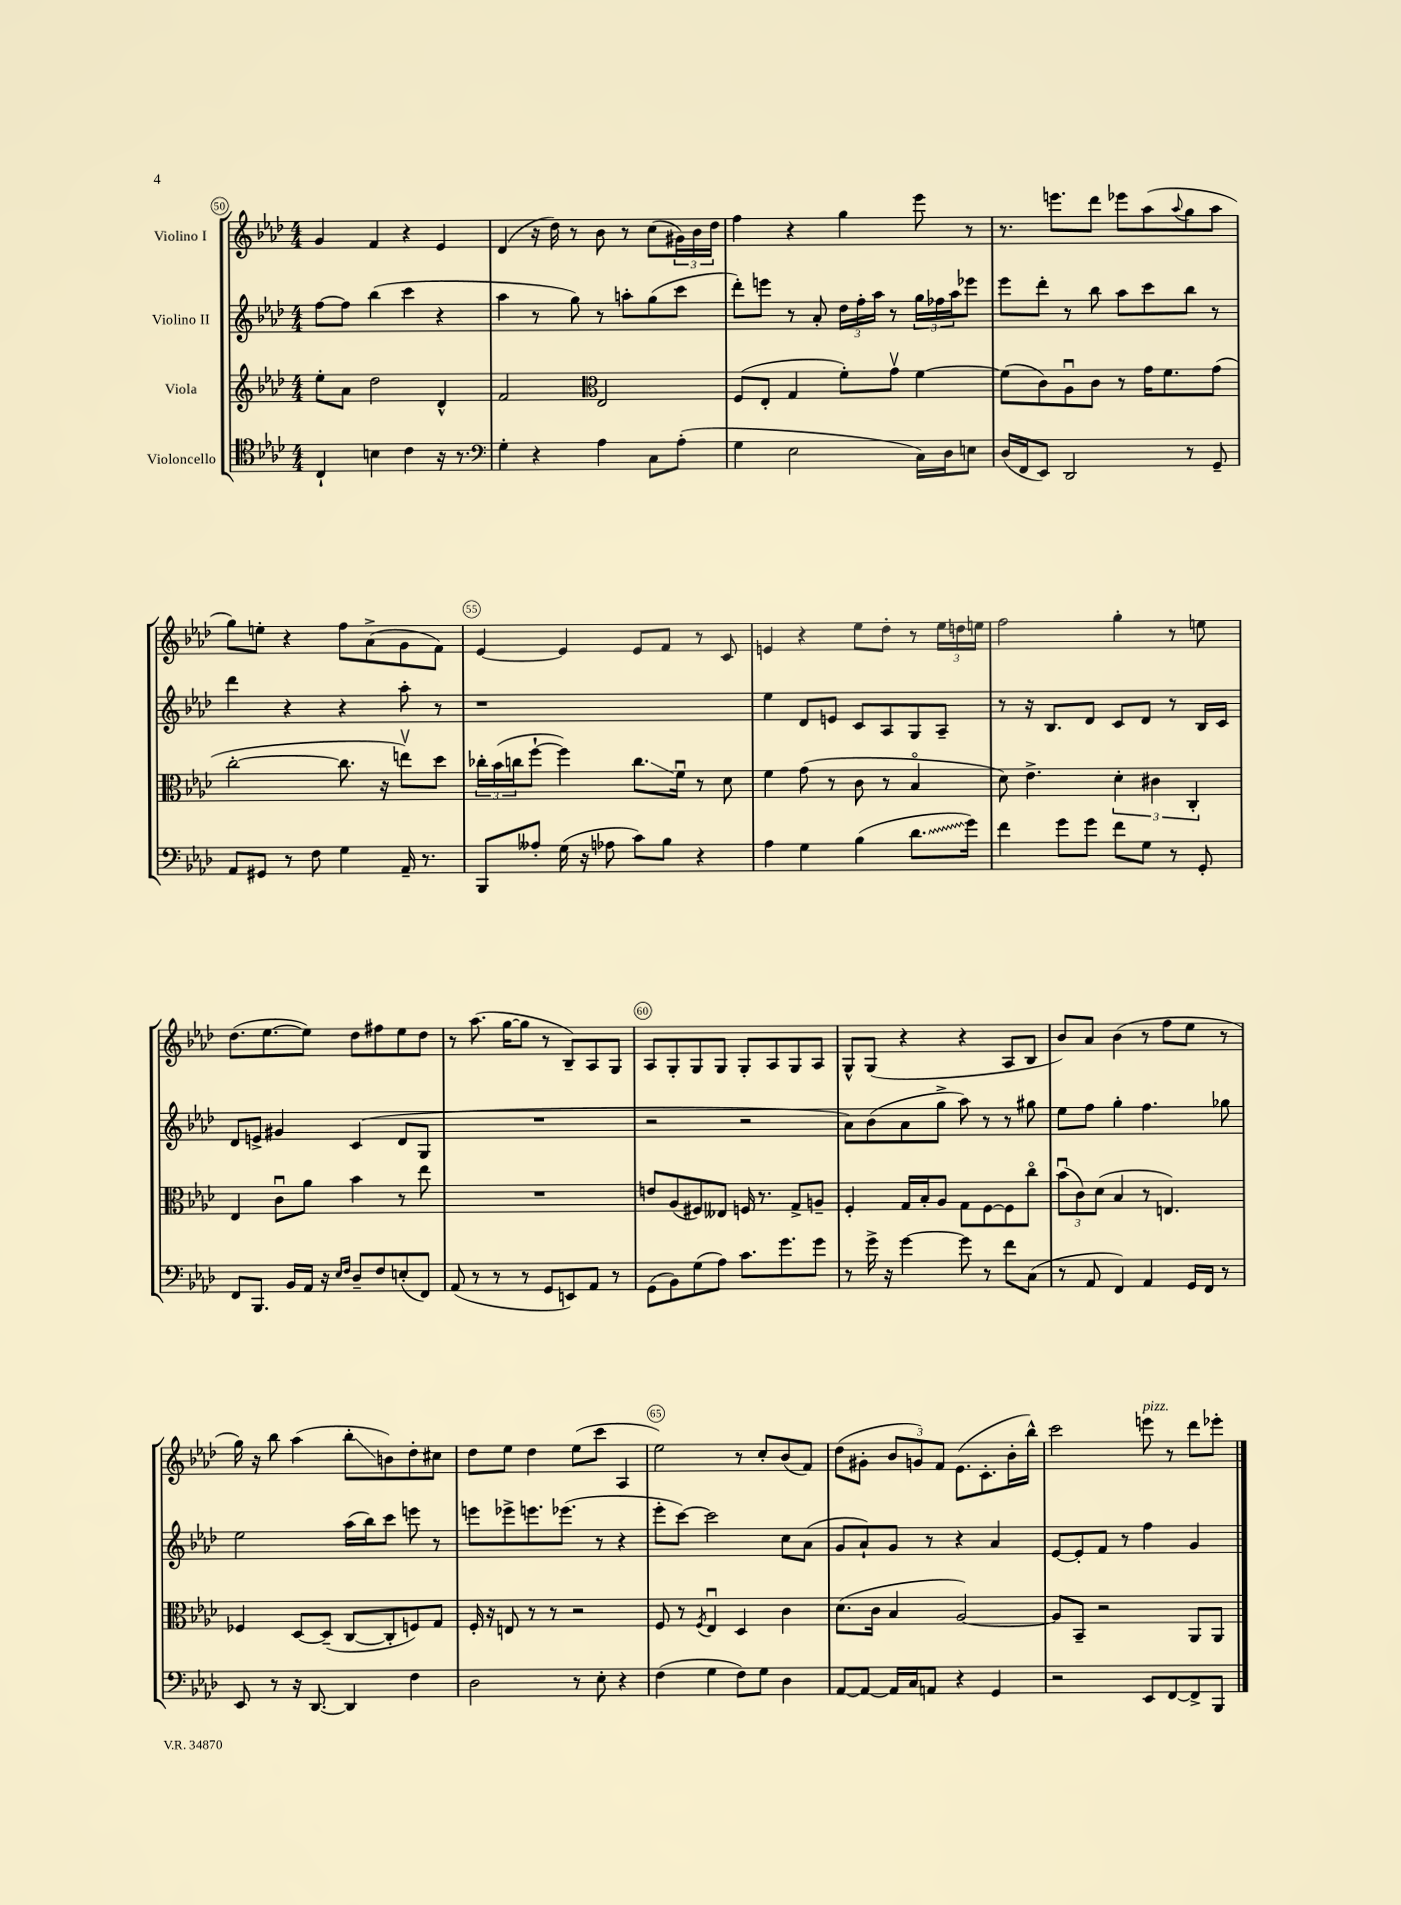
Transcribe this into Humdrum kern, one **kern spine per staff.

**kern	**kern	**kern	**kern
*staff4	*staff3	*staff2	*staff1
*clefC4	*clefG2	*clefG2	*clefG2
*k[b-e-a-d-]	*k[b-e-a-d-]	*k[b-e-a-d-]	*k[b-e-a-d-]
*M4/4	*M4/4	*M4/4	*M4/4
4C`	8ee-'	[8ff	4g
.	8a-	8ff]	.
4B	2dd-	(4bb-	4f
4c	.	4ccc	4r
16r	4d-^^	4r	4e-
8.r	.	.	.
=	=	=	=
*clefF4	*	*	*
4G'	2f	4aa-	(4d-
4r	.	8r	16r
.	.	.	16dd-)
.	.	8gg)	8r
*	*clefC3	*	*
4A-	2E-	8r	8b-
.	.	8aa'	8r
8C	.	(8gg	(8cc
(8A-'	.	8ccc	24g#)
.	.	.	24b-
.	.	.	24dd-
=	=	=	=
4G	(8F	8ddd-')	4ff
.	8E-'	8eee	.
2E-	4G	8r	4r
.	.	8a-'	.
.	8f')	24dd-	4gg
.	.	24ff'	.
.	.	24aa-	.
.	8gv	8r	.
16C)	[4f	24gg	8eee-
.	.	24ff-	.
16D-	.	.	.
.	.	24aa-	.
8E	.	8eee-	8r
=	=	=	=
(16D-	(8f]	8eee-	8.r
16FF	.	.	.
8EE-)	8c)	8ddd-'	.
.	.	.	8.eee
2DD-	8A-u	8r	.
.	8c	8bb-	8ddd-
.	8r	8aa-	8eee-
.	16g	8ccc	(8aa-
.	8.f	.	.
.	.	.	8qqaa-
8r	.	8bb-	8gg
8GG~	(8g	8r	8aa-
=	=	=	=
8AA-	[2cc'	4ddd-	8gg)
8GG#	.	.	8ee'
8r	.	4r	4r
8F	.	.	.
4G	8.cc]	4r	8ff
.	.	.	(8a-^
.	16r	.	.
16AA-~	8eev)	8aa-'	8g
8.r	.	.	.
.	8dd-	8r	8f)
=	=	=	=
8BBB-	24cc-'	1r	[4e-
.	(24b-	.	.
.	24cc	.	.
8A--'	[8ff`	.	.
(16G	4ff])	.	4e-]
16r	.	.	.
8A-	.	.	.
8c)	8.cc	.	8e-
8B-	.	.	8f
.	16fu	.	.
4r	8r	.	8r
.	8d-	.	8c
=	=	=	=
4A-	4f	4ee-	4e
4G	(8g	8d-	4r
.	8r	8e	.
(4B-	8c	8c	8ee-
.	8r	8A-	8dd-'
8.d-	4B-o	8G	8r
.	.	8A-~	24ee-
.	.	.	24dd
16g)	.	.	.
.	.	.	24ee
=	=	=	=
4f	8d-)	8r	2ff
.	4.e-^	16r	.
.	.	8.B-	.
8g	.	.	.
8g	.	8d-	.
8f	6d-'	8c	4gg'
8G	.	8d-	.
.	6c#	.	.
8r	.	8r	8r
.	6C'	.	.
8GG'	.	16B-	8ee
.	.	16c	.
=	=	=	=
8FF	4E-	8d-	(8.dd-
8.BBB-	.	8e^	.
.	.	.	[8.ee-
.	8cu	4g#	.
16BB-	.	.	.
16AA-	8a-	.	8ee-])
16r	.	.	.
16qqE-	.	.	.
16qqF	.	.	.
8D-~	4b-	(4c	8dd-
8F	.	.	8ff#
(8E'	8r	8d-	8ee-
8FF)	8ee-	8G	8dd-
=	=	=	=
(8AA-	1r	1r	8r
8r	.	.	(8.aa-
8r	.	.	.
.	.	.	[16gg
8r	.	.	8gg]
8GG	.	.	8r
8EE)	.	.	8B-~)
8AA-	.	.	8A-
8r	.	.	8G
=	=	=	=
(8GG	8e	2r	8A-
8BB-)	(8A-	.	8G'
(8G	8F#)	.	8G
8A-)	8E--	.	8G
8.c	16F	2r	8G'
.	8.r	.	.
.	.	.	8A-
8.g	.	.	.
.	8G^	.	8G
8g	8A~	.	8A-
=	=	=	=
8r	4F'	8a-)	8G^^
16g^	.	(8b-	(8G
16r	.	.	.
[4g	16G	8a-	4r
.	16B-'	.	.
.	8A-	8gg^	.
8g]	8G	8aa-)	4r
8r	[8F	8r	.
8f	8F]	8r	8A-
(8C	8cco	8gg#	8B-
=	=	=	=
8r	(12b-u	8ee-	8b-)
.	12c)	.	.
8AA-	.	8ff	8a-
.	(12d-	.	.
4FF)	4B-	4gg'	(4b-
4AA-	8r	4.ff	8r
.	4.E)	.	8ff
16GG	.	.	8ee-
16FF	.	.	.
8r	.	8gg-	8r
=	=	=	=
8EE-	4F-	2ee-	16gg)
.	.	.	16r
8r	.	.	8bb-
16r	[8D-	.	(4aa-
[8.DD-	.	.	.
.	(8D-~]	.	.
4DD-]	[8C	(16aa-	8bb-'
.	.	16bb-)	.
.	8C']	8ccc	8b)
4F	8F)	8eee	8dd-'
.	8G	8r	8cc#
=	=	=	=
2D-	16F'	8eee	8dd-
.	16r	.	.
.	8E	8eee-^	8ee-
.	8r	8.eee	4dd-
.	8r	.	.
.	.	(8.eee-	.
8r	2r	.	(8ee-
8E-'	.	8r	8ccc
4r	.	4r	4A-
=	=	=	=
(4F	8F	8eee-'	2ee-)
.	8r	[8ccc)	.
.	8qF	.	.
4G	4E-u	2ccc]	.
8F)	4D-	.	8r
8G	.	.	8cc'
4D-	4c	8cc	(8b-
.	.	(8a-	8f)
=	=	=	=
[8AA-	(8.d-	8g	(8dd-
8AA-_	.	8a-`)	8g#'
.	16c	.	.
16AA-]	4B-	8g	12b-
16C	.	.	.
.	.	.	12g)
8AA	.	8r	.
.	.	.	12f
4r	[2A-)	4r	(8.e-
.	.	.	8.c'
4GG	.	4a-	.
.	.	.	16b-'
.	.	.	16bb-^^)
=	=	=	=
2r	8A-]	[8e-	2ccc
.	8BB-~	8e-']	.
.	2r	8f	.
.	.	8r	.
8EE-	.	4ff	8eee
[8FF	.	.	8r
8FF^]	8AA-	4g	8ddd-
8BBB-	8AA-	.	8eee-'
==	==	==	==
*-	*-	*-	*-
